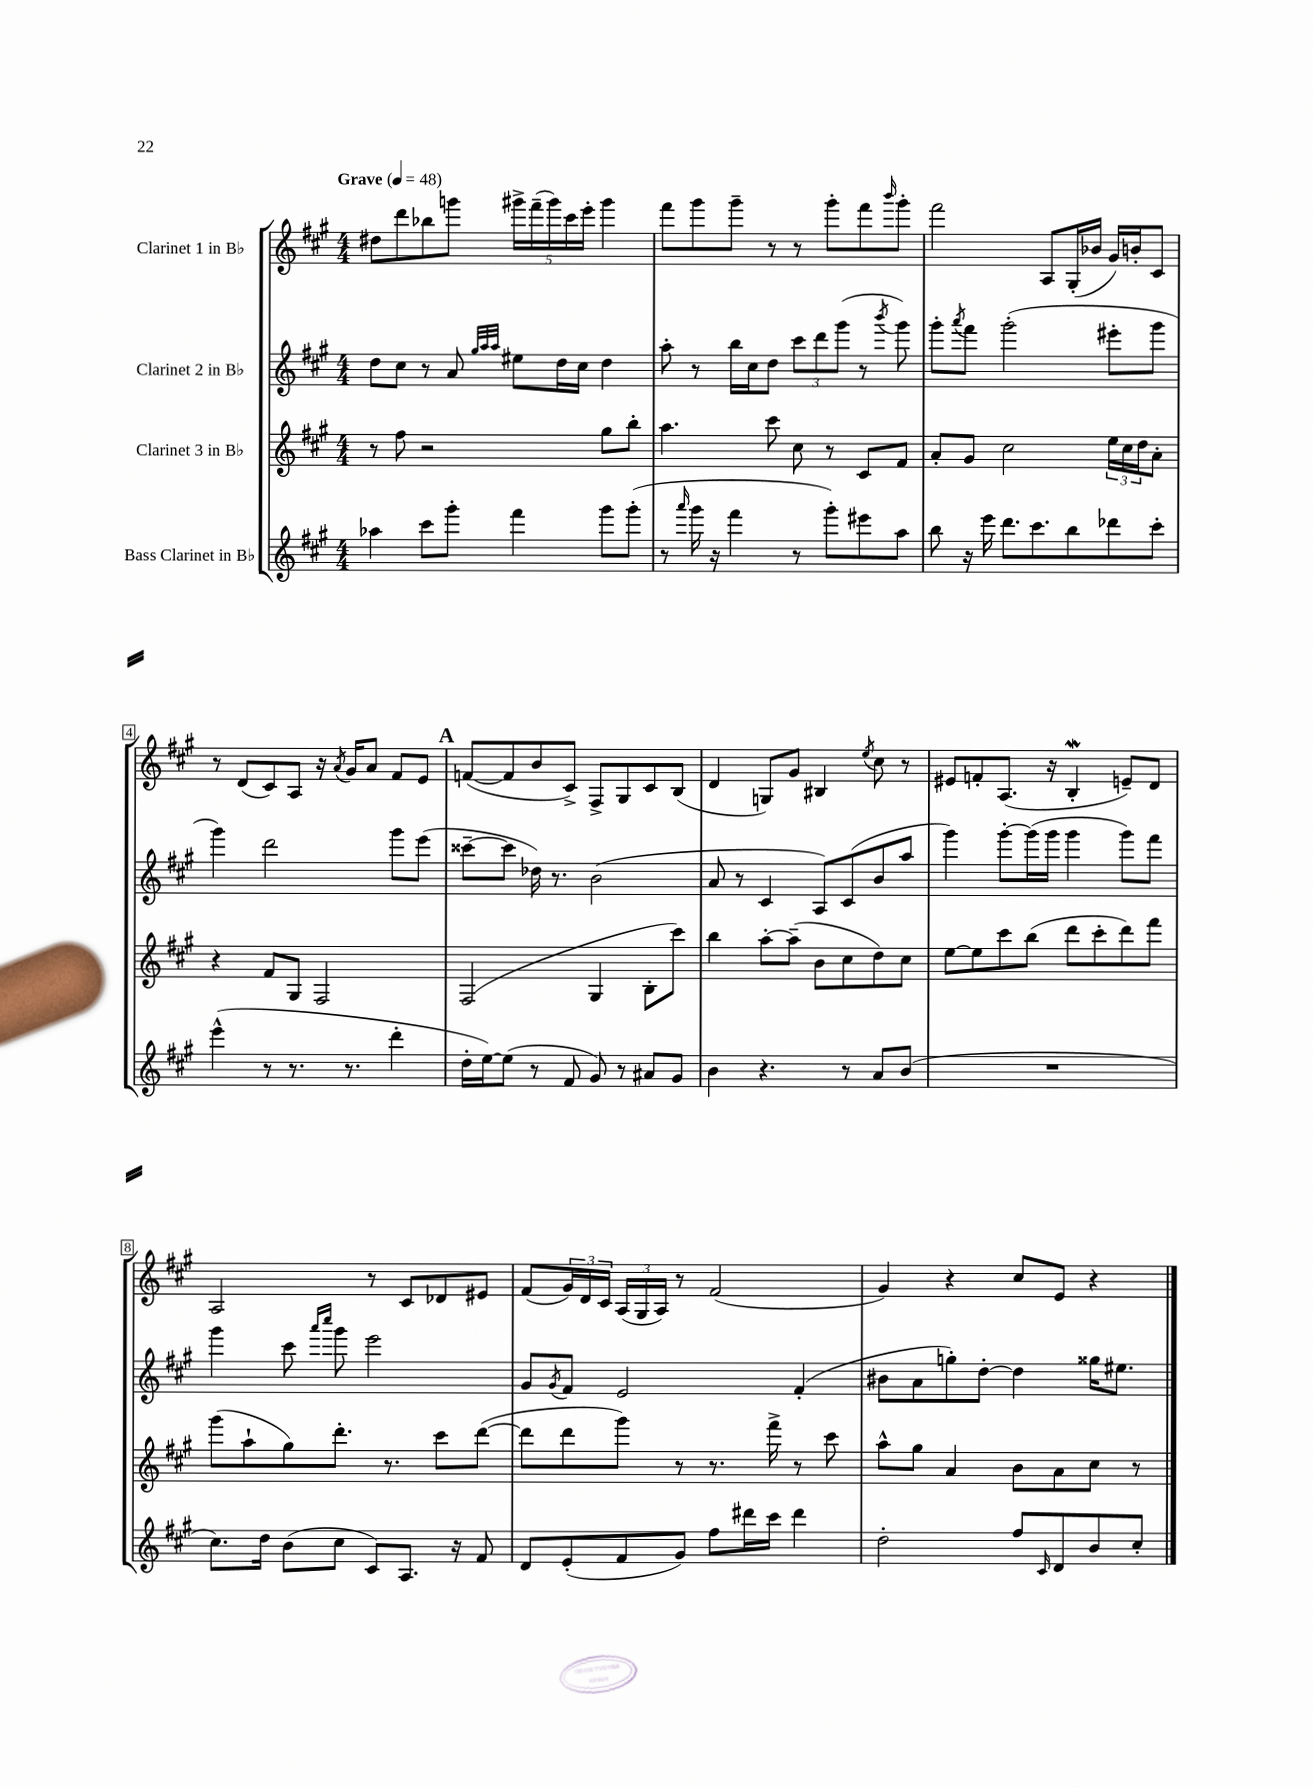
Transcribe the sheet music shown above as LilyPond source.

<<
\new StaffGroup <<
\new Staff = "s0" \with { instrumentName = "Clarinet 1 in Bb" } {
    \clef treble \key a \major \numericTimeSignature \time 4/4 \tempo "Grave" 4 = 48
    dis''8 d'''8 bes''8 g'''8 \tuplet 5/4 { gis'''16-> fis'''16--( gis'''16) cis'''16 e'''16-. } gis'''4 |
    fis'''8 gis'''8 gis'''8-- r8 r8 gis'''8-. fis'''8 \grace { b'''16 } gis'''8-. |
    fis'''2 a8 gis16-.( bes'16 gis'16) b'16-. cis'8 |
    r8 d'8( cis'8) a8 r16 \acciaccatura { a'8 } gis'16 a'8 fis'8 e'8 |
    \mark \markup { \bold "A" } f'8~( f'8 b'8 cis'8->) fis8-> gis8 cis'8 b8( |
    d'4 g8) gis'8 bis4 \acciaccatura { e''8 } cis''8 r8 |
    eis'8 f'8-. a8.( r16 b4-.\mordent e'8--) d'8 |
    a2 r8 cis'8 des'8 eis'8 |
    fis'8( \tuplet 3/2 { gis'16) d'16 cis'16 } \tuplet 3/2 { a16( gis16 a16) } r8 fis'2( |
    gis'4) r4 cis''8 e'8 r4 \bar "|." |
}
\new Staff = "s1" \with { instrumentName = "Clarinet 2 in Bb" } {
    \clef treble \key a \major \numericTimeSignature \time 4/4
    d''8 cis''8 r8 a'8 \grace { gis''32 a''32 a''32 } eis''8 d''16 cis''16 d''4 |
    a''8-. r8 b''16 cis''16 d''8 \tuplet 3/2 { cis'''8 d'''8 gis'''8( } r8 \acciaccatura { b'''8 } gis'''8) |
    gis'''8-. \acciaccatura { a'''8 } fis'''8 gis'''2-.( eis'''8-. gis'''8 |
    gis'''4) d'''2 gis'''8 e'''8( |
    \mark \markup { \bold "A" } cisis'''8~-- cisis'''8 des''16) r8. b'2( |
    a'8 r8 cis'4 a8) cis'8( b'8 a''8 |
    gis'''4) gis'''8~-. gis'''16( gis'''16 gis'''4 gis'''8) fis'''8 |
    gis'''4 cis'''8 \grace { a'''16 cis''''16 } gis'''8 e'''2 |
    gis'8 \acciaccatura { gis'8 } fis'8 e'2 fis'4-.( |
    bis'8 a'8 g''8-.) d''8~-. d''4 gisis''16 eis''8. \bar "|." |
}
\new Staff = "s2" \with { instrumentName = "Clarinet 3 in Bb" } {
    \clef treble \key a \major \numericTimeSignature \time 4/4
    r8 fis''8 r2 gis''8 b''8-. |
    a''4. cis'''8 cis''8 r8 cis'8 fis'8 |
    a'8-. gis'8 cis''2 \tuplet 3/2 { e''16 cis''16 d''16 } a'8-. |
    r4 fis'8 gis8 fis2 |
    \mark \markup { \bold "A" } fis2( gis4 b8-. cis'''8) |
    b''4 a''8~-. a''8--( b'8 cis''8 d''8) cis''8 |
    e''8~ e''8 cis'''8 b''8( d'''8 cis'''8-. d'''8) fis'''8 |
    gis'''8( a''8-! gis''8) d'''8.-. r8. cis'''8 d'''8~( |
    d'''8 d'''8 gis'''8) r8 r8. fis'''16-> r8 cis'''8 |
    a''8-^ gis''8 a'4 b'8 a'8 cis''8 r8 \bar "|." |
}
\new Staff = "s3" \with { instrumentName = "Bass Clarinet in Bb" } {
    \clef treble \key a \major \numericTimeSignature \time 4/4
    aes''4 cis'''8 gis'''8-. fis'''4 gis'''8 gis'''8-.( |
    r8 \grace { a'''16 } gis'''16 r16 fis'''4 r8 gis'''8-.) eis'''8 a''8 |
    b''8 r16 e'''16 d'''8. cis'''8. b''8 des'''8 cis'''8-. |
    e'''4-^( r8 r8. r8. d'''4-. |
    \mark \markup { \bold "A" } d''16-. e''16~) e''8( r8 fis'8 gis'8) r8 ais'8 gis'8 |
    b'4 r4. r8 a'8 b'8( |
    R1 |
    cis''8.) d''16 b'8( cis''8 cis'8) a8. r16 fis'8 |
    d'8 e'8-.( fis'8 gis'8) fis''8 dis'''16 cis'''16 dis'''4 |
    d''2-. fis''8 \grace { cis'16 } d'8 b'8 cis''8-. \bar "|." |
}
>>
>>
\layout { \context { \Score \override BarNumber.stencil = #(make-stencil-boxer 0.1 0.3 ly:text-interface::print) } }
